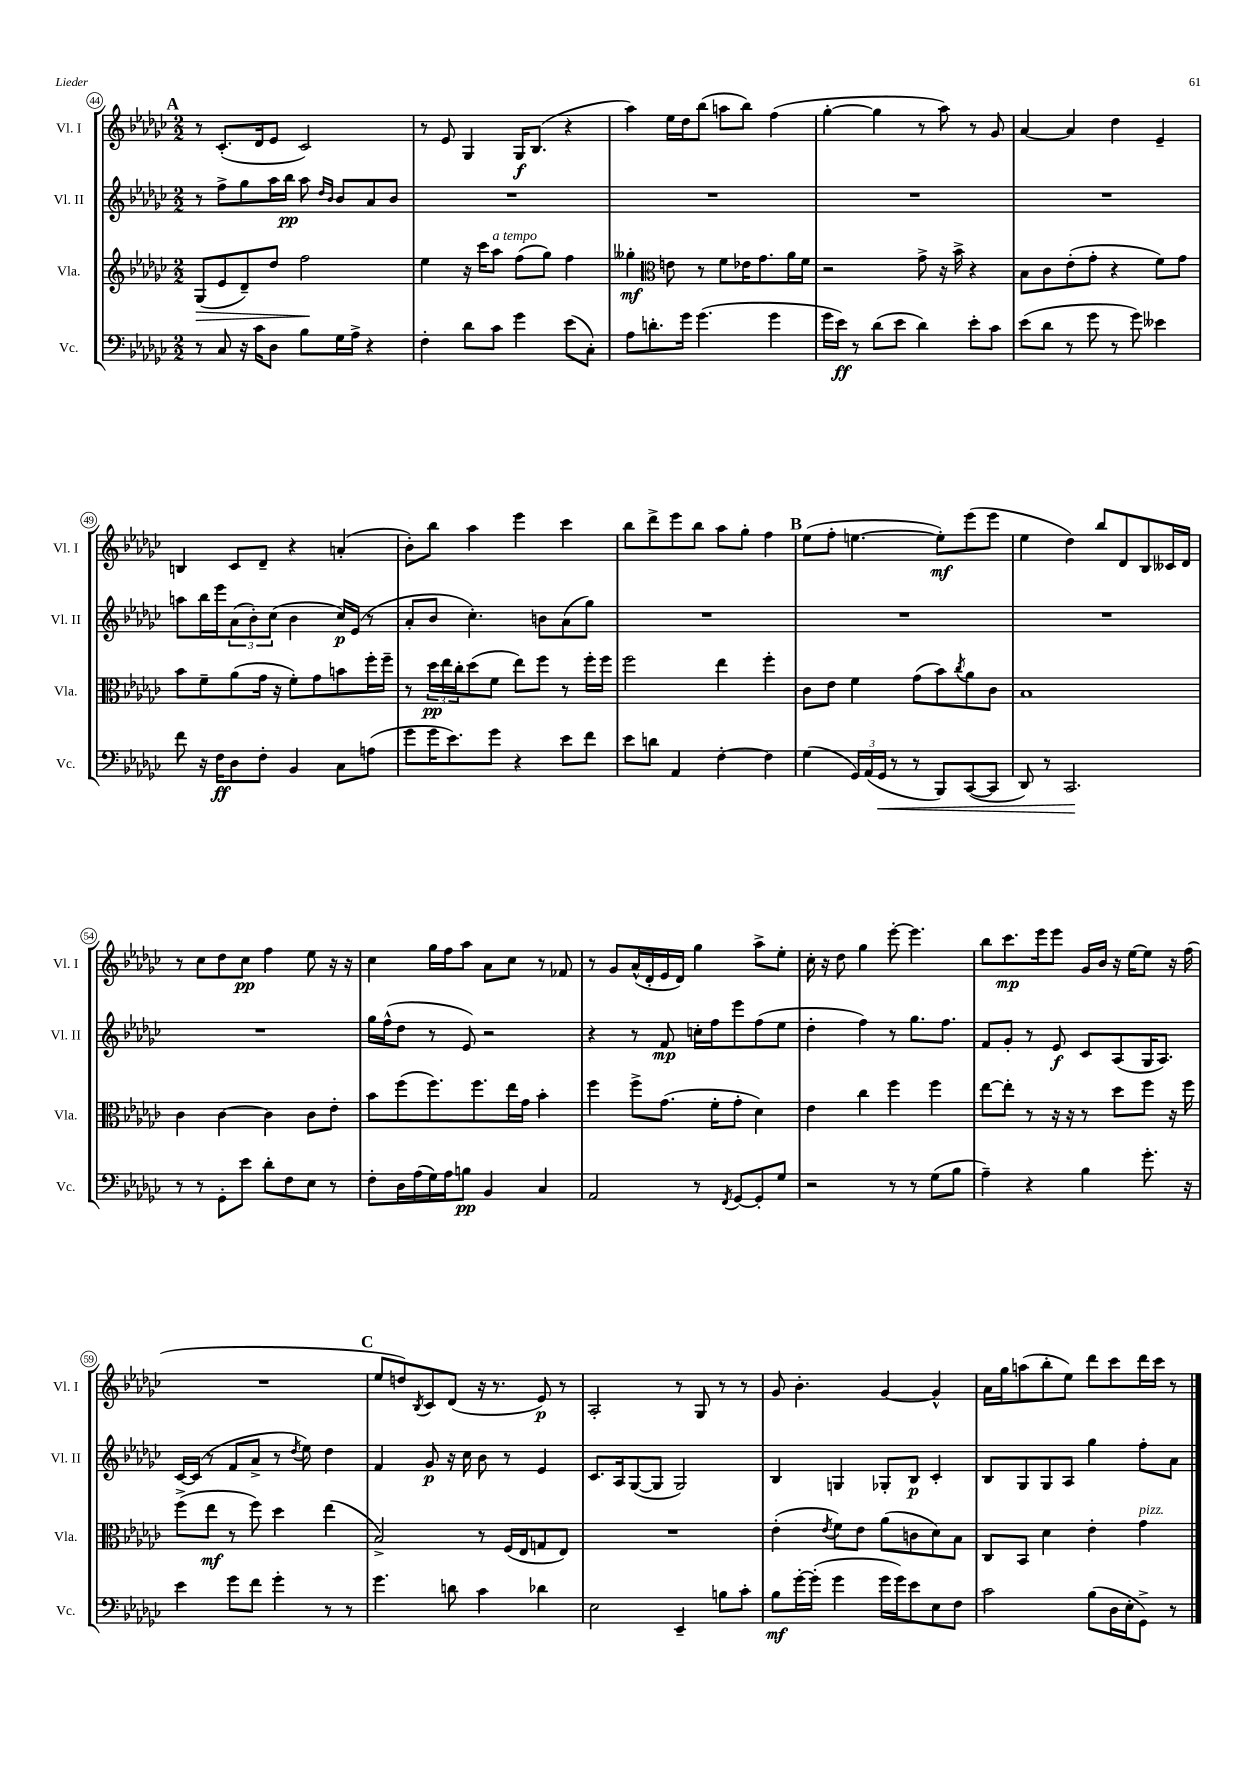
<<
\new StaffGroup <<
\new Staff = "s0" \with { instrumentName = "Vl. I" shortInstrumentName = "Vl. I" } {
    \clef treble \key ges \major \numericTimeSignature \time 2/2
    \mark \markup { \bold "A" } r8 ces'8.-.( des'16 ees'8 ces'2) |
    r8 ees'8 ges4 ges16\f bes8.( r4 |
    aes''4) ees''16 des''16 bes''8( a''8 bes''8) f''4( |
    ges''4~-. ges''4 r8 aes''8) r8 ges'8 |
    aes'4~ aes'4 des''4 ees'4-- |
    b4 ces'8 des'8-- r4 a'4-.( |
    bes'8-.) bes''8 aes''4 ees'''4 ces'''4 |
    bes''8 des'''8-> ees'''8 bes''8 aes''8 ges''8-. f''4 |
    \mark \markup { \bold "B" } ees''8( f''8-. e''4.~ e''8-.\mf) ees'''8( ees'''8 |
    ees''4 des''4) bes''8 des'8 bes8 ceses'16 des'16 |
    r8 ces''8 des''8 ces''8\pp f''4 ees''8 r16 r16 |
    ces''4 ges''16 f''16 aes''8 aes'8 ces''8 r8 fes'8 |
    r8 ges'8 aes'16-^( des'16-. ees'16 des'16) ges''4 aes''8-> ees''8-. |
    ces''16-. r16 des''8 ges''4 ees'''8~-. ees'''4. |
    bes''8 ces'''8.\mp ees'''16 ees'''8 ges'16 bes'16 r16 ees''16~ ees''8 r16 f''16( |
    R1 |
    \mark \markup { \bold "C" } ees''8 d''8) \acciaccatura { bes8 } ces'8 des'8( r16 r8. ees'8\p) r8 |
    aes2-. r8 ges8 r8 r8 |
    ges'8 bes'4.-. ges'4~ ges'4-^ |
    aes'16 ges''16 a''8( bes''8-. ees''8) des'''8 ces'''8 des'''16 ces'''16 r8 \bar "|." |
}
\new Staff = "s1" \with { instrumentName = "Vl. II" shortInstrumentName = "Vl. II" } {
    \clef treble \key ges \major \numericTimeSignature \time 2/2
    \mark \markup { \bold "A" } r8 f''8-> ges''8 aes''16 bes''16\pp aes''8 \grace { des''16 bes'16 } bes'8 aes'8 bes'8 |
    R1 |
    R1 |
    R1 |
    R1 |
    a''8 bes''16 ees'''16 \tuplet 3/2 { aes'8( bes'8-.) ces''8( } bes'4 ces''16\p) ees'16( r8 |
    aes'8-. bes'8 ces''4.-.) b'8 aes'8( ges''8) |
    R1 |
    \mark \markup { \bold "B" } R1 |
    R1 |
    R1 |
    ges''16 f''16-^( des''8 r8 ees'8) r2 |
    r4 r8 f'8\mp c''16-. f''16 ees'''8 f''8( ees''8 |
    des''4-. f''4) r8 ges''8. f''8. |
    f'8 ges'8-. r8 ees'8\f ces'8 aes8( ges16 aes8.) |
    ces'16~ ces'16( r8 f'8 aes'8-> r8 \acciaccatura { des''8 } ees''8) des''4 |
    \mark \markup { \bold "C" } f'4 ges'8\p r16 ces''16 bes'8 r8 ees'4 |
    ces'8. aes16 ges8~( ges8 ges2) |
    bes4 g4 ges8-. bes8\p ces'4-. |
    bes8 ges8 ges8 aes8 ges''4 f''8-. aes'8 \bar "|." |
}
\new Staff = "s2" \with { instrumentName = "Vla." shortInstrumentName = "Vla." } {
    \clef treble \key ges \major \numericTimeSignature \time 2/2
    \mark \markup { \bold "A" } ges8\>( ees'8 des'8--) des''8 f''2\! |
    ees''4 r16 ces'''16 aes''8^\markup { \italic "a tempo" } f''8( ges''8) f''4 |
    geses''4-.\mf \clef alto e'8 r8 f'8 ees'16 ges'8. aes'16 f'16 |
    r2 ges'8-> r16 bes'16-> r4 |
    bes8 ces'8 ees'8-.( ges'8-. r4 f'8) ges'8 |
    bes'8 f'8-- aes'8( ges'16 r16 f'8-.) ges'8 b'8 f''16-. f''16-- |
    r8 \tuplet 3/2 { des''16\pp ees''16 ces''16-. } des''8( f'8 ees''8) f''8 r8 f''16-. f''16 |
    f''2 ees''4 f''4-. |
    \mark \markup { \bold "B" } ces'8 ees'8 f'4 ges'8( bes'8) \acciaccatura { ces''8 } aes'8 ces'8 |
    bes1 |
    ces'4 ces'4~ ces'4 ces'8 ees'8-. |
    bes'8 f''8( f''8.) f''8. ees''16 ges'16 bes'4-. |
    f''4 f''8-> ges'8.( f'16-. ges'8-. des'4) |
    ees'4 ces''4 f''4 f''4 |
    ees''8~ ees''8-. r8 r16 r16 r8 des''8 f''8 r16 f''16 |
    f''8->( ees''8\mf r8 f''8) des''4 ees''4( |
    \mark \markup { \bold "C" } bes2->) r8 f16( ees16 g8 ees8) |
    R1 |
    ees'4-.( \acciaccatura { ees'8 } f'8) ees'8 aes'8( c'8 des'8) bes8 |
    ces8 bes,8 des'4 ees'4-. ges'4^\markup { \italic "pizz." } \bar "|." |
}
\new Staff = "s3" \with { instrumentName = "Vc." shortInstrumentName = "Vc." } {
    \clef bass \key ges \major \numericTimeSignature \time 2/2
    \mark \markup { \bold "A" } r8 ces8 r16 ces'16 des8 bes8 ges16 aes16-> r4 |
    f4-. des'8 ces'8 ges'4 ees'8( ces8-.) |
    aes8 d'8.-. ges'16 ges'4.( ges'4 |
    ges'16 ees'16\ff) r8 des'8( ees'8 des'4) ees'8-. ces'8 |
    ees'8( des'8 r8 ges'8 r8 ges'8) eeses'4 |
    f'8 r16 f16\ff des8 f8-. bes,4 ces8 a8( |
    ges'8 ges'16 ees'8.) ges'8 r4 ees'8 f'8 |
    ees'8 d'8 aes,4 f4~-. f4 |
    \mark \markup { \bold "B" } ges4( \tuplet 3/2 { ges,16) aes,16( ges,16\< } r8 r8 bes,,8) ces,8~( ces,8 |
    des,8) r8 ces,2.\! |
    r8 r8 ges,8-. ees'8 des'8-. f8 ees8 r8 |
    f8-. des16 aes16( ges16) aes16 b8\pp bes,4 ces4 |
    aes,2 r8 \acciaccatura { f,8 } ges,8~ ges,8-. ges8 |
    r2 r8 r8 ges8( bes8 |
    aes4--) r4 bes4 ges'8.-. r16 |
    ees'4 ges'8 f'8 ges'4-. r8 r8 |
    \mark \markup { \bold "C" } ges'4. d'8 ces'4 des'4 |
    ees2 ees,4-- b8 ces'8-. |
    bes8\mf ges'16~-. ges'16-.( ges'4 ges'16 ges'16) ees'8 ees8 f8 |
    ces'2 bes8( des16 ees16-. ges,8->) r8 \bar "|." |
}
>>
>>
\layout { \context { \Score currentBarNumber = #44 \override BarNumber.stencil = #(make-stencil-circler 0.1 0.3 ly:text-interface::print) } }
